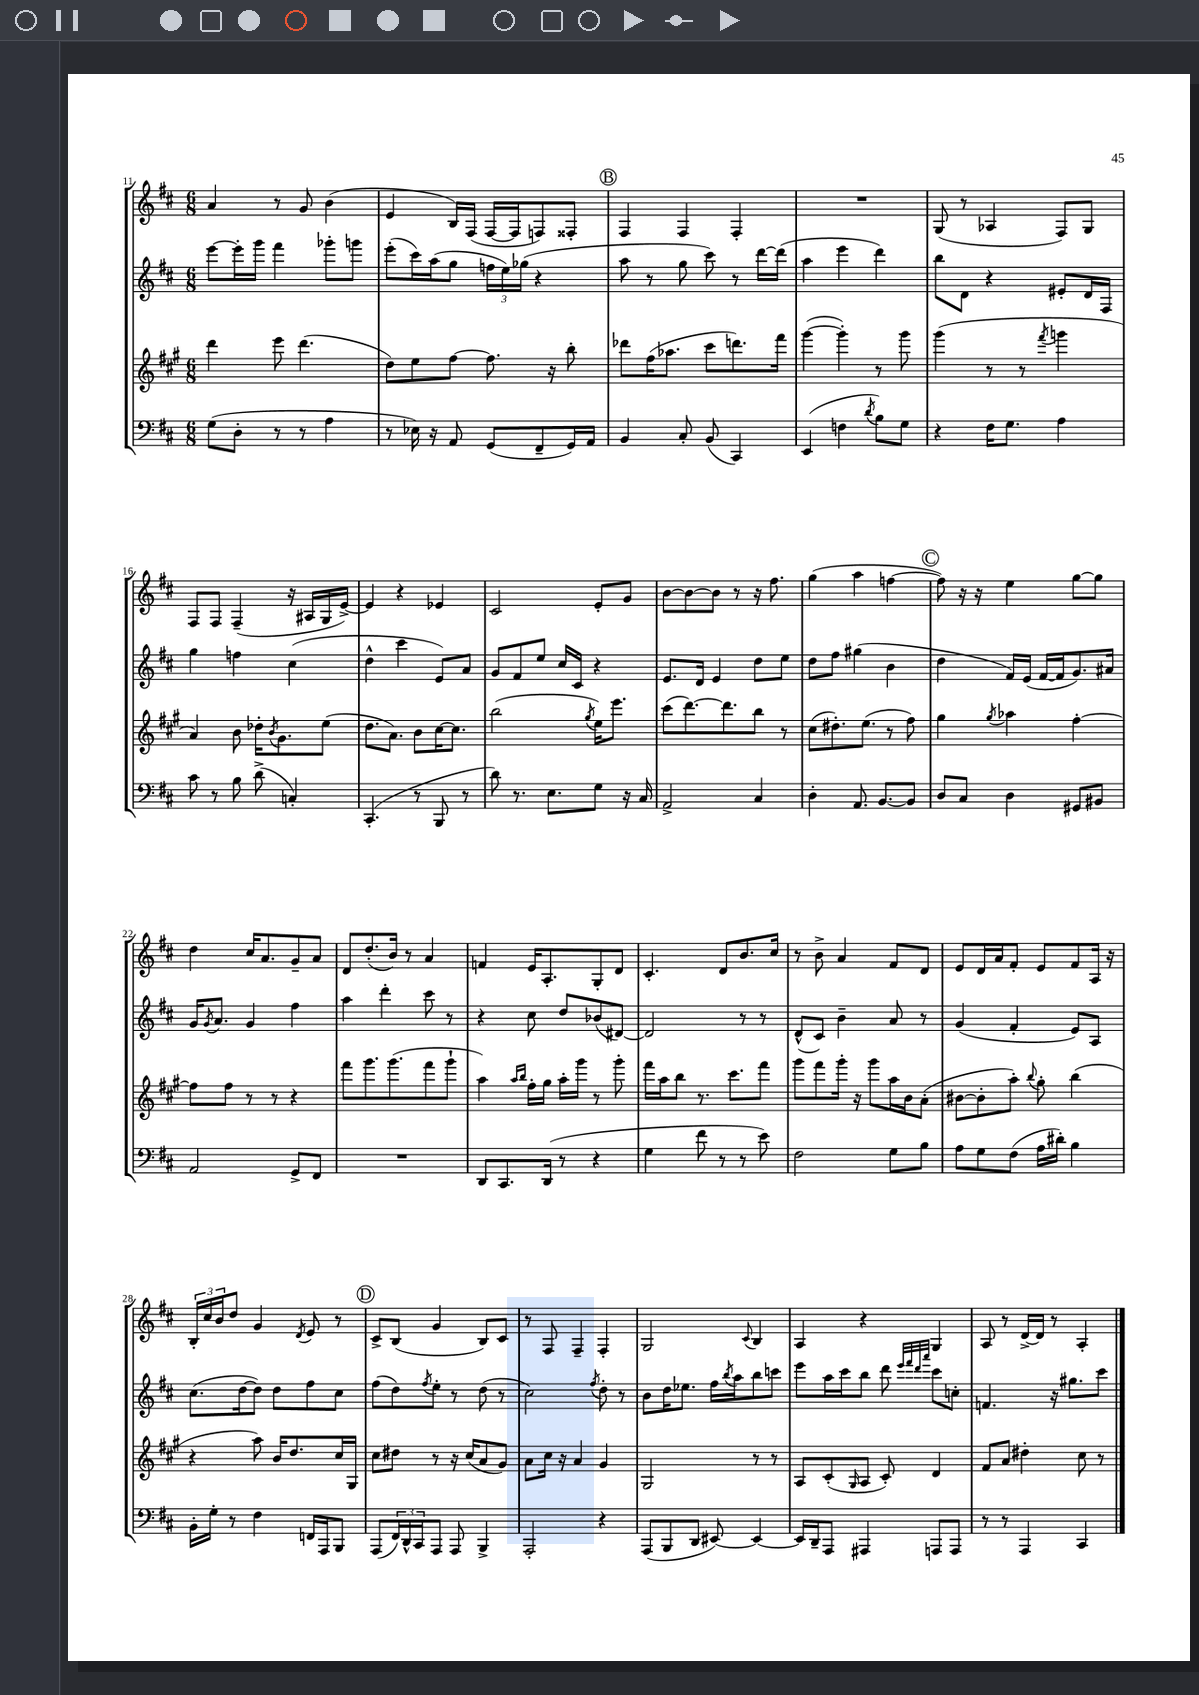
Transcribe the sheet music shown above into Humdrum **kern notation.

**kern	**kern	**kern	**kern
*part4	*part3	*part2	*part1
*staff4	*staff3	*staff2	*staff1
*clefF4	*clefG2	*clefG2	*clefG2
*k[f#c#]	*k[f#c#g#]	*k[f#c#]	*k[f#c#]
*M6/8	*M6/8	*M6/8	*M6/8
=11	=11	=11	=11
(8G\L	4ddd\	[8eee\L	4a/
8D'\J	.	16eee'\L]	.
.	.	16ggg\JJ	.
8r	8eee\	4fff#\	8r
8r	(4.ddd\	.	8g/
4A\	.	8ggg-X'\L	(4b\
.	.	8gggn\J	.
=12	=12	=12	=12
8r	8dd\L)	(8eee'\L	4e/
16E-X\)	8ee\	16ccc#\L)	.
16r	.	(16aa\J	.
8AA/	[8ff#\J	8gg\J	16B/LL)
.	.	.	(16F#/JJ
(8GG/L	8.ff#\]	24ffn\LL	[16F#/LL
.	.	24ee\)	.
.	.	.	16F#/J]
.	.	(24gg-X\JJ	.
8FF#~/	.	4r	8Fn/)
.	16r	.	.
16GG/L)	8bb'\	.	8F##X'/J
16AA/JJ	.	.	.
!!LO:REH:place=s1:t=B
=13	=13	=13	=13
4BB/	8ddd-X\L	8aa\	4F#/
.	(16ff#\K	8r	.
.	8.aa-X\J	.	.
8C#'/	.	8gg\	4F#/
(8BB/	8ccc#\L	8ccc#\)	.
4CC#/)	8.dddn\)	8r	4F#'/
.	.	[16ddd\LL	.
.	16fff#\Jk	(16ddd\JJ]	.
=14	=14	=14	=14
(4EE/	([4ggg#\	4aa\	2.r
4Fn\	4ggg#'\])	4eee\	.
8qd/	.	.	.
8B\L)	8r	4ddd\)	.
8G\J	8ggg#\	.	.
=15	=15	=15	=15
4r	(4ggg#\	8bb\L	(8G/
.	.	8d\J	8r
16F#\KL	8r	4r	4A-X/
8.G\J	.	.	.
.	8r	.	.
.	8qfff#/	.	.
4A\	4gggn\	8e#X'/L	8F#/L)
.	.	16d/L	8G/J
.	.	16F#/JJ	.
!!LO:LB:g=z
=16	=16	=16	=16
8c#\	4a/)	4gg\	8F#/L
8r	.	.	8F#/J
8B\	8b\	4ffn\	(4F#~/
(8d^\	16dd-X'\KL	.	.
.	8qb/	.	.
.	8.g#\	.	.
4Cn'/)	.	(4cc#\	16r
.	.	.	16A#X/LL
.	(8ee\J	.	16G/
.	.	.	[16e^/JJ)
=17	=17	=17	=17
(4.CC#'/	8.dd\L	4dd^^\	4e/]
.	8.a\J)	.	.
.	.	4ccc#\	4r
8r	8b\L	.	.
8BBB/	[16cc#\K	8e/L)	4e-X/
.	8.cc#\J]	.	.
8r	.	8a/J	.
=18	=18	=18	=18
8d\)	(2bb\	8g/L	2c#/
8.r	.	8f#/	.
.	.	8ee/J	.
8.E\L	.	.	.
.	.	16cc#/LL	.
.	.	16c#/JJ	.
.	8qgg#/	.	.
8G\J	16ee\KL)	4r	8e'/L
.	8.eee\J	.	.
16r	.	.	8g/J
16C#/	.	.	.
=19	=19	=19	=19
2AA^/	(8ccc#\L	8.e/L	[8b\L
.	[8.ddd\)	.	8b\_
.	.	16d/Jk	.
.	.	4e/	8b\J]
.	8.ddd\]	.	.
.	.	.	8r
4C#/	8bb\J	8dd\L	16r
.	.	.	8.ff#\
.	8r	8ee\J	.
=20	=20	=20	=20
4D'\	(8cc#\L	8dd\L	(4gg\
.	8.dd#X'\)	8ff#\J	.
8.AA/	.	(4gg#X\	4aa\
.	(8.ee\J	.	.
[8.BB/L	.	.	.
.	8r	4b\	[4ffn\
8BB/J]	8ff#\)	.	.
!!LO:REH:place=s1:t=C
=21	=21	=21	=21
8D/L	4gg#\	4dd\	8ff\])
8C#/J	.	.	16r
.	.	.	16r
.	8qgg#/	.	.
4D\	4aa-X\	16f#/LL)	4ee\
.	.	(16e/JJ	.
.	.	[16f#/LL	.
.	.	16f#/J]	.
8GG#X/L	[4ff#'\	8.g/)	[8gg\L
8BB#X/J	.	.	8gg\J]
.	.	16a#X/Jk	.
!!LO:LB:g=z
=22	=22	=22	=22
2AA/	8ff#\L]	16g/KL	4dd\
.	.	8qg/	.
.	.	8.a/J	.
.	8ff#\J	.	.
.	8r	4g/	16cc#/KL
.	.	.	8.a/
.	8r	.	.
8GG^/L	4r	4ff#\	8g~/
8FF#/J	.	.	8a/J
=23	=23	=23	=23
2.r	8fff#\L	4aa\	8d/L
.	8.ggg#\	.	(8.dd'/
.	.	4ddd'\	.
.	(8.ggg#\	.	16b/Jk)
.	.	.	8r
.	8fff#\	8ccc#\	4a/
.	8ggg#`\J	8r	.
=24	=24	=24	=24
8DD/L	4aa\)	4r	4fn/
8.CC#/	.	.	.
.	16qqaa/LL	.	.
.	16qqbb/JJ	.	.
.	16ff#'\LL	8cc#\	16e/KL
(16DD/Jk	16gg#\JJ	.	8.A'/
8r	16aa'\LL	8dd/L	.
.	16ggg#\JJ	.	.
4r	8r	(8b-X/	8G'/
.	8ggg#'\	[8d#X/J)	8d/J
=25	=25	=25	=25
4G\	16fff#\LL	2d#/]	4.c#'/
.	16aa\J	.	.
.	8bb\J	.	.
8f#\	8.r	.	.
8r	.	.	8d/L
.	8.ccc#\L	.	.
8r	.	8r	8.b/
8e\)	8fff#\J	8r	.
.	.	.	16cc#/Jk
=26	=26	=26	=26
2F#\	8ggg#\L	(8d^^/L	8r
.	8fff#\	8c#/J)	8b^\
.	16ggg#'\Jk	4b~\	4a/
.	16r	.	.
.	8ggg#\L	.	.
8G\L	16aa\L	8a/	8f#/L
.	16b\J	.	.
8B\J	(8a'\J	8r	8d/J
=27	=27	=27	=27
8A\L	[8b#X\L	(4g/	8e/L
8G\	8b#'\]	.	16d/L
.	.	.	16a/J
(8F#\J	8aa'\J)	4f#'/	8f#'/J
.	8qqbb/	.	.
16A\LL	8gg#'\	.	8e/L
16d#X'\JJ)	.	.	.
4B\	(4bb\	8e/L)	8f#/
.	.	8A/J	16A/Jk
.	.	.	16r
!!LO:LB:g=z
=28	=28	=28	=28
16BB'\LL	4r	(8.cc#\L	24B'/LL
.	.	.	24cc#/
16G'\JJ	.	.	.
.	.	.	24b/J
8r	.	.	8dd/J
.	.	[16dd\k	.
4F#\	8aa\)	8dd\J])	4g/
.	16b/KL	8dd\L	.
.	8.dd/	.	.
.	.	.	8qd/
16FFn/LL	.	8ff#\	8e/
16AAA/J	.	.	.
8BBB/J	16cc#/L	8cc#\J	8r
.	16G#/JJ	.	.
!!LO:REH:place=s1:t=D
=29	=29	=29	=29
(8AAA/L	8cc#\L	(8ff#\L	8c#^/L
24FF#/L)	8dd#X\J	8dd\)	(8B/J
24DD^^/	.	.	.
24CC#/J	.	.	.
.	.	8qff#/	.
8AAA/J	8r	8ee'\J	4g/
8AAA/	16r	8r	.
.	(16cc#/KL	.	.
4BBB^/	8a/	(8dd\	8B/L)
.	8g#/J)	8r	8c#/J
=30	=30	=30	=30
2AAA'/	8a\L	2cc#\)	8r
.	16cc#\Jk	.	8F#/
.	16r	.	.
.	4a/	.	4F#~/
.	.	8qff#/	.
4r	4g#/	8dd'\	4F#'/
.	.	8r	.
=31	=31	=31	=31
(8AAA/L	2G#/	8b\L	2G/
8BBB/	.	16dd\K	.
.	.	8.ee-X\J	.
8DD/J	.	.	.
[8EE#X/)	.	16ff#\LL	.
.	.	8qbb/	.
.	.	16aa\J	.
.	.	.	8qqc#/
4EE#/_	8r	8bb\	4B/
.	8r	8cccn\J	.
=32	=32	=32	=32
16EE#/LL]	8A/L	8eee\L	4A/
16DD~/J	.	.	.
8AAA/J	(8c#'/	16aa\L	.
.	.	16ccc#\J	.
.	16qqG#/	.	.
4AAA#X/	8A/J	8bb\J	4r
.	8c#'/)	8ddd\	.
.	.	32qqeee/LLL	.
.	.	32qqfff#/	.
.	.	32qqddd/	.
.	.	32qqaaa/JJJ	.
8AAAn/L	4d/	8ccc#\L	4G/
8AAA/J	.	8ccn'\J	.
=33	=33	=33	=33
8r	8f#/L	4.fn/	8A/
8r	8a/J	.	8r
4AAA/	4dd#X'\	.	[16d^/LL
.	.	.	16d/JJ]
.	.	16r	8r
.	.	8.gg#X\L	.
4CC#/	8cc#\	.	4A'/
.	8r	8ccc#\J	.
==	==	==	==
*-	*-	*-	*-
